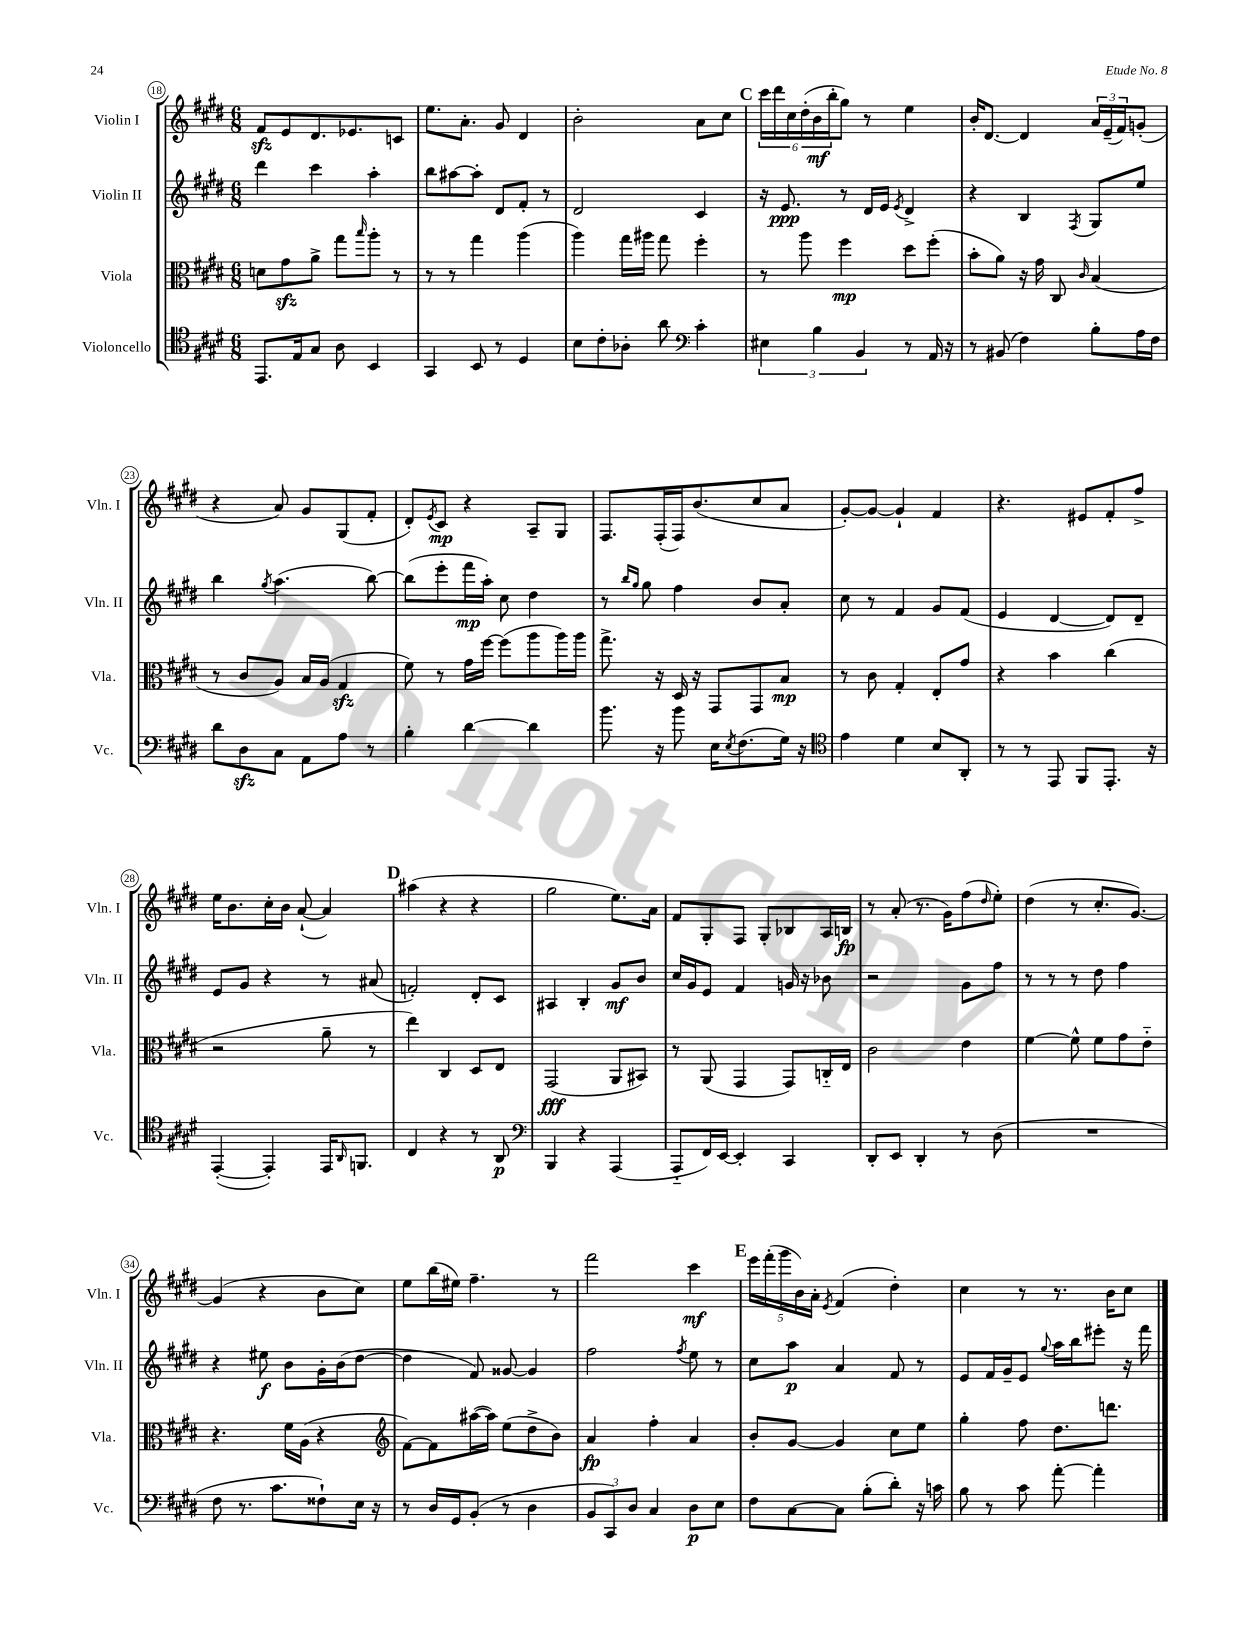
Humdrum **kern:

**kern	**dynam	**kern	**dynam	**kern	**dynam	**kern	**dynam
*part4	*part4	*part3	*part3	*part2	*part2	*part1	*part1
*staff4	*staff4	*staff3	*staff3	*staff2	*staff2	*staff1	*staff1
*I"Violoncello	*	*I"Viola	*	*I"Violin II	*	*I"Violin I	*
*I'Vc.	*	*I'Vla.	*	*I'Vln. II	*	*I'Vln. I	*
*clefC4	*	*clefC3	*	*clefG2	*	*clefG2	*
*k[f#c#g#d#]	*	*k[f#c#g#d#]	*	*k[f#c#g#d#]	*	*k[f#c#g#d#]	*
*M6/8	*	*M6/8	*	*M6/8	*	*M6/8	*
=18	=18	=18	=18	=18	=18	=18	=18
8.EE/L	.	8dn\L	.	4ddd#\	.	8f#zz/L	.
.	.	8g#zz\	.	.	.	8e/	.
16E/k	.	.	.	.	.	.	.
8G#/J	.	8a^\J	.	4ccc#\	.	8.d#/	.
8A\	.	8gg#\L	.	.	.	.	.
.	.	.	.	.	.	8.e-X/	.
.	.	16qqbb/	.	.	.	.	.
4BB/	.	8aa'\J	.	4aa'\	.	.	.
.	.	8r	.	.	.	8cn/J	.
=19	=19	=19	=19	=19	=19	=19	=19
4GG#/	.	8r	.	8bb\L	.	8.ee\L	.
.	.	8r	.	[8aa#X\	.	.	.
.	.	.	.	.	.	8.a'\J	.
8BB/	.	4gg#\	.	8aa#'\J]	.	.	.
8r	.	.	.	8d#/L	.	8g#/	.
4D#/	.	(4aa\	.	8f#'/J	.	4d#/	.
.	.	.	.	8r	.	.	.
=20	=20	=20	=20	=20	=20	=20	=20
8B\L	.	4aa\)	.	2d#/	.	2b'\	.
8c#'\	.	.	.	.	.	.	.
8A-X'\J	.	16gg#\LL	.	.	.	.	.
.	.	16aa#X\JJ	.	.	.	.	.
8a\	.	8gg#\	.	.	.	.	.
*clefF4	*	*	*	*	*	*	*
4c#'\	.	4ff#'\	.	4c#/	.	8a\L	.
.	.	.	.	.	.	8cc#\J	.
!!LO:REH:place=s1:t=C
=21	=21	=21	=21	=21	=21	=21	=21
6E#X\	.	8r	.	16r	.	24ccc#\LL	.
.	.	.	.	.	.	24ddd#\	.
.	.	.	.	8.e/	ppp	.	.
.	.	.	.	.	.	24cc#\	.
.	.	8aa\	.	.	.	(24dd#'\	.
6B\	.	.	.	.	.	24b\	mf
.	.	.	.	.	.	24bb'\J	.
.	.	4ff#\	mp	8r	.	8gg#\J)	.
6BB/	.	.	.	.	.	.	.
.	.	.	.	16d#/LL	.	8r	.
.	.	.	.	16e/JJ	.	.	.
.	.	.	.	8qe/	.	.	.
8r	.	8dd#\L	.	4d#^/	.	4ee\	.
16AA/	.	(8ff#'\J	.	.	.	.	.
16r	.	.	.	.	.	.	.
=22	=22	=22	=22	=22	=22	=22	=22
8r	.	8b'\L	.	4r	.	16b'/KL	.
.	.	.	.	.	.	[8.d#/J	.
(8BB#X/	.	8a\J)	.	.	.	.	.
4F#\)	.	16r	.	4B/	.	4d#/]	.
.	.	16g#\	.	.	.	.	.
.	.	8C#/	.	.	.	.	.
.	.	16qqc#/	.	8qF#/	.	.	.
8B'\L	.	(4B/	.	8G#/L	.	24a/LL	.
.	.	.	.	.	.	(24e~/	.
.	.	.	.	.	.	24f#/J)	.
16A\L	.	.	.	8ee/J	.	(8gn'/J	.
16F#\JJ	.	.	.	.	.	.	.
!!LO:LB:g=z
=23	=23	=23	=23	=23	=23	=23	=23
8d#\L	.	8r	.	4bb\	.	4r	.
8D#zz\	.	8c#/L	.	.	.	.	.
.	.	.	.	8qgg#/	.	.	.
8C#\J	.	8A/J)	.	(4.aa\	.	8a/)	.
8AA\L	.	16B/LL	.	.	.	8g#/L	.
.	.	(16A/JJ	.	.	.	.	.
8A\J	.	4G#zz/	.	.	.	(8G#/	.
8r	.	.	.	[8bb\)	.	8f#'/J	.
=24	=24	=24	=24	=24	=24	=24	=24
4B'\	.	8f#\)	.	(8bb\L]	.	8d#'/L)	.
.	.	.	.	.	.	8qe/	.
.	.	8r	.	8eee'\	.	8c#/J	mp
[4d#\	.	16g#\LL	.	16fff#\L	mp	4r	.
.	.	[16ff#\JJ	.	16aa'\JJ)	.	.	.
.	.	(8ff#\L]	.	8cc#\	.	.	.
4d#\]	.	8aa\	.	4dd#\	.	8A~/L	.
.	.	16aa\L)	.	.	.	8G#/J	.
.	.	16aa\JJ	.	.	.	.	.
=25	=25	=25	=25	=25	=25	=25	=25
8.b\	.	8.gg#^\	.	8r	.	8.F#/L	.
.	.	.	.	16qqbb/LL	.	.	.
.	.	.	.	16qqgg#/JJ	.	.	.
.	.	.	.	8gg#\	.	.	.
16r	.	16r	.	.	.	(16F#'/L	.
8b\	.	16D#/	.	4ff#\	.	16F#/J)	.
.	.	16r	.	.	.	(8.b/	.
16E\KL	.	8GG#/L	.	.	.	.	.
8qE/	.	.	.	.	.	.	.
(8.F#\	.	.	.	.	.	.	.
.	.	8GG#/	.	8b/L	.	8cc#/	.
16G#\Jk)	.	8B/J	mp	8a'/J	.	8a/J	.
16r	.	.	.	.	.	.	.
=26	=26	=26	=26	=26	=26	=26	=26
*clefC4	*	*	*	*	*	*	*
4e\	.	8r	.	8cc#\	.	[8g#'/L)	.
.	.	8c#\	.	8r	.	8g#/J_	.
4d#\	.	4G#'/	.	4f#/	.	4g#`/]	.
8B/L	.	8E'/L	.	8g#/L	.	4f#/	.
8AA'/J	.	8g#/J	.	(8f#/J	.	.	.
=27	=27	=27	=27	=27	=27	=27	=27
8r	.	4r	.	4e/	.	4.r	.
8r	.	.	.	.	.	.	.
8EE/	.	4b\	.	[4d#/	.	.	.
8FF#/L	.	.	.	.	.	8e#X/L	.
8.EE'/J	.	(4cc#\	.	8d#/L])	.	8f#'/	.
.	.	.	.	8d#~/J	.	8ff#^/J	.
16r	.	.	.	.	.	.	.
!!LO:LB:g=z
=28	=28	=28	=28	=28	=28	=28	=28
([4EE'/	.	2r	.	8e/L	.	16ee\KL	.
.	.	.	.	.	.	8.b\	.
.	.	.	.	8g#/J	.	.	.
4EE'/])	.	.	.	4r	.	16cc#'\L	.
.	.	.	.	.	.	16b\JJ	.
.	.	.	.	.	.	([8a`/	.
16EE/KL	.	8a~\	.	8r	.	4a/])	.
16qqAA/	.	.	.	.	.	.	.
8.FFn/J	.	.	.	.	.	.	.
.	.	8r	.	(8a#X/	.	.	.
!!LO:REH:place=s1:t=D
=29	=29	=29	=29	=29	=29	=29	=29
4C#/	.	4ee\)	.	2fn'/)	.	(4aa#X\	.
4r	.	4C#/	.	.	.	4r	.
8r	.	8D#/L	.	8d#'/L	.	4r	.
8AA/	p	8E/J	.	8c#/J	.	.	.
=30	=30	=30	=30	=30	=30	=30	=30
*clefF4	*	*	*	*	*	*	*
4BBB/	.	(2GG#/	fff	4A#X/	.	2gg#\	.
4r	.	.	.	4B'/	.	.	.
(4AAA/	.	8AA/L	.	8g#/L	mf	8.ee\L)	.
.	.	8BB#X/J)	.	8b/J	.	.	.
.	.	.	.	.	.	16a\Jk	.
=31	=31	=31	=31	=31	=31	=31	=31
8AAA/L	.	8r	.	16cc#/LL	.	8f#/L	.
.	.	.	.	16g#/J	.	.	.
16FF#/L)	.	(8AA/	.	8e/J	.	8G#'/	.
[16EE/JJ	.	.	.	.	.	.	.
4EE'/]	.	4GG#/	.	4f#/	.	8F#/J	.
.	.	.	.	.	.	8G#'/L	.
4CC#/	.	8GG#/L)	.	16gn/	.	8B-X/	.
.	.	.	.	16r	.	.	.
.	.	16Cn/L	.	8b-X\	.	16A/L	.
.	.	16E/JJ	.	.	.	16Bn/JJ	fp
=32	=32	=32	=32	=32	=32	=32	=32
8DD#'/L	.	2c#\	.	2r	.	8r	.
8EE/J	.	.	.	.	.	(8a'/	.
4DD#'/	.	.	.	.	.	8.r	.
.	.	.	.	.	.	16g#\KL)	.
8r	.	4e\	.	8g#\L	.	(8ff#\	.
.	.	.	.	.	.	16qqdd#/	.
(8D#\	.	.	.	8ff#\J	.	8ee'\J)	.
=33	=33	=33	=33	=33	=33	=33	=33
2.r	.	[4f#\	.	8r	.	(4dd#\	.
.	.	.	.	8r	.	.	.
.	.	8f#^^\]	.	8r	.	8r	.
.	.	8f#\L	.	8dd#\	.	8.cc#'/L	.
.	.	8g#\	.	4ff#\	.	.	.
.	.	.	.	.	.	[8.g#/J)	.
.	.	8e\J	.	.	.	.	.
!!LO:LB:g=z
=34	=34	=34	=34	=34	=34	=34	=34
8F#\	.	4.r	.	4r	.	(4g#/]	.
8.r	.	.	.	.	.	.	.
.	.	.	.	8ee#X\	f	4r	.
8.c#\L	.	.	.	.	.	.	.
.	.	16f#\LL	.	8b\L	.	.	.
.	.	(16A\JJ	.	.	.	.	.
8F##X`\)	.	4r	.	16g#'\L	.	8b\L	.
.	.	.	.	(16b\J	.	.	.
16E\Jk	.	.	.	[8dd#\J	.	8cc#\J)	.
16r	.	.	.	.	.	.	.
=35	=35	=35	=35	=35	=35	=35	=35
*	*	*clefG2	*	*	*	*	*
8r	.	[8f#\L)	.	4dd#\]	.	8ee\L	.
16D#/LL	.	8f#\]	.	.	.	(16bb\L	.
16GG#/J	.	.	.	.	.	16ee#X\JJ)	.
(8BB'/J	.	([16aa#X\L	.	8f#/)	.	4.ff#~\	.
.	.	16aa#\JJ])	.	.	.	.	.
8r	.	(8ee\L	.	[8g##X/	.	.	.
4D#\	.	8dd#^\	.	4g##/]	.	.	.
.	.	8b\J)	.	.	.	8r	.
=36	=36	=36	=36	=36	=36	=36	=36
12BB/L	.	4a/	fp	2ff#\	.	2fff#\	.
12CC#/)	.	.	.	.	.	.	.
12D#/J	.	.	.	.	.	.	.
4C#/	.	4ff#'\	.	.	.	.	.
.	.	.	.	8qff#/	.	.	.
8D#\L	p	4a/	.	8ee\	.	4ccc#\	mf
8E\J	.	.	.	8r	.	.	.
!!LO:REH:place=s1:t=E
=37	=37	=37	=37	=37	=37	=37	=37
8F#\L	.	8b'/L	.	8cc#\L	.	20eee\LL	.
.	.	.	.	.	.	(20fff#'\	.
.	.	.	.	.	.	20ggg#\	.
[8C#\	.	[8g#/J	.	8aa\J	p	.	.
.	.	.	.	.	.	20b\)	.
.	.	.	.	.	.	20a'\JJ	.
.	.	.	.	.	.	8qe/	.
8C#\J]	.	4g#/]	.	4a/	.	(4f#/	.
(8B'\L	.	.	.	.	.	.	.
8d#'\J)	.	8cc#\L	.	8f#/	.	4dd#'\)	.
16r	.	8ee\J	.	8r	.	.	.
16cn\	.	.	.	.	.	.	.
=38	=38	=38	=38	=38	=38	=38	=38
8B\	.	4gg#'\	.	8e/L	.	4cc#\	.
8r	.	.	.	16f#/L	.	.	.
.	.	.	.	16g#~/J	.	.	.
8c#\	.	8ff#\	.	8e/J	.	8r	.
.	.	.	.	8qqgg#/	.	.	.
[8a'\	.	8.dd#\L	.	16aa\LL	.	8.r	.
.	.	.	.	16bb\J	.	.	.
4a'\]	.	.	.	8eee#X'\J	.	.	.
.	.	8.dddn\J	.	.	.	16b\KL	.
.	.	.	.	16r	.	8cc#\J	.
.	.	.	.	16fff#\	.	.	.
==	==	==	==	==	==	==	==
*-	*-	*-	*-	*-	*-	*-	*-
